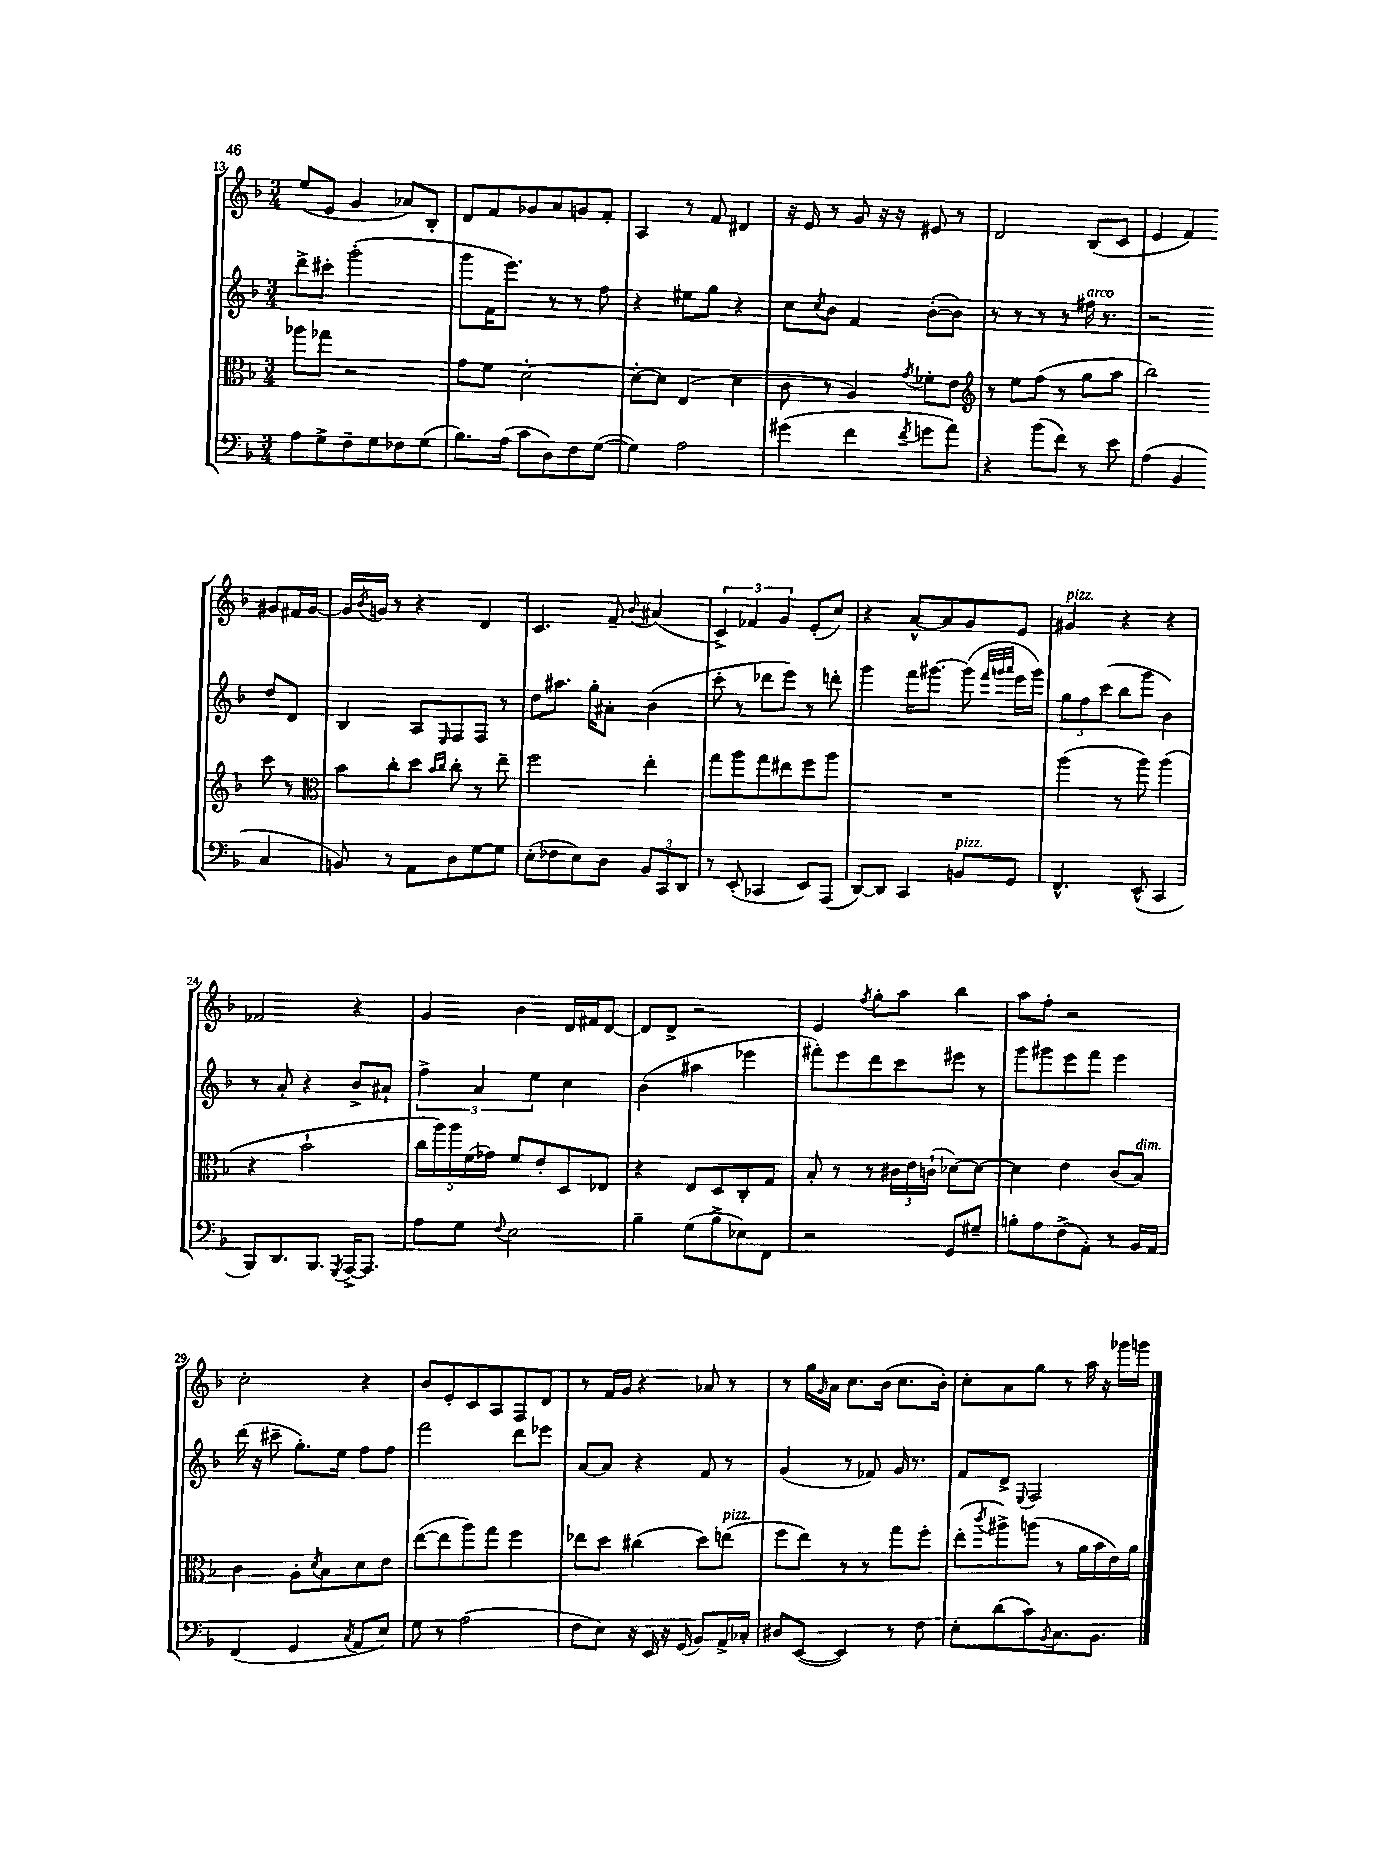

**kern	**kern	**kern	**kern
*staff4	*staff3	*staff2	*staff1
*clefF4	*clefC3	*clefG2	*clefG2
*k[b-]	*k[b-]	*k[b-]	*k[b-]
*M3/4	*M3/4	*M3/4	*M3/4
8A	8aa-	8ddd^	(8ee
8G^	8gg-	8ccc#'	8e
8F~	2r	(2ggg'	4g
8G	.	.	.
8F-	.	.	8a-)
(8G	.	.	8B-'
=	=	=	=
8.B-)	8g	8ggg	8d
.	8f	16f	8f
(16A	.	8.eee)	.
8c	[2d'	.	8g-
8D)	.	8r	8a
8F	.	8r	8g
([8G	.	8ff	8f'
=	=	=	=
4G])	8d'_	4r	4A
.	8d]	.	.
2A	(4E	8ee#	8r
.	.	8gg	8f
.	4d	4r	4d#
=	=	=	=
(4g#	8c	8cc	16r
.	.	.	16e
.	.	8qcc	.
.	8r	8b-	8r
4f	4A)	4f	8g
.	.	.	16r
.	.	.	16r
8qf	8qg	.	.
8g	8f-'	([8b-'	8e#
8a)	8e	8b-])	8r
=	=	=	=
*	*clefG2	*	*
4r	8r	8r	2d
.	8ee	8r	.
(8b-	(8ff	8r	.
8f)	8r	8r	.
8r	8gg	16ff#	(8B-
.	.	8.r	.
8e	8aa	.	8c
=	=	=	=
(4A	2bb-)	2r	4e
4BB-	.	.	4f)
4C	8ccc	8dd	8g#
.	8r	8d	16f#
.	.	.	[16g#
=	=	=	=
*	*clefC3	*	*
8BB)	8b-	4B-	16g#]
.	.	.	8qb-
.	.	.	16g
8r	8cc'	.	8r
8AA	8dd	8A	4r
.	16qqb-	.	.
.	16qqcc	16qqE	.
8D	8cc'	8F	.
[8G	8r	8F	4d
8G]	8ee~	8r	.
=	=	=	=
(8E'	2ff	8dd	4.c
8F-	.	8.aa#	.
8E)	.	.	.
.	.	16gg'	.
8D	.	8a#'	8f~
.	.	.	8qqb-
12BB-	4ee'	(4b-	(4a#
12CC	.	.	.
12DD	.	.	.
=	=	=	=
8r	8gg	8ccc'	6c^)
(8EE'	8aa	8r	.
.	.	.	6f-
4CC-	8gg	8ddd-	.
.	.	.	6g
.	8ee#	8eee)	.
8EE)	8ff	8r	(8e'
(8AAA	8aa	8ddd'	8cc)
=	=	=	=
[8DD)	2.r	4ggg	4r
8DD]	.	.	.
4CC	.	16fff	[8a^^
.	.	[8.ggg#	.
.	.	.	8a]
8BB	.	(8ggg#]	8g
.	.	32qqfff	.
.	.	32qqggg	.
.	.	32qqaaa	.
8GG	.	16eee	8e
.	.	16ggg)	.
=	=	=	=
4.FF^^	(4aa	12gg	4g#
.	.	12ff	.
.	.	(12ccc	.
.	8r	8bb-	4r
(8EE^^	8aa)	8ggg	.
4CC	(4aa	4b-)	4r
=	=	=	=
8BBB-)	4r	8r	2f-
8.DD	.	8a'	.
.	2b-`	4r	.
8.BBB-	.	.	.
8qGGG	.	.	.
[16AAA^	.	8b-^	4r
8.AAA]	.	.	.
.	.	8a#`	.
=	=	=	=
8A	20cc	6ff^	4g
.	20aa)	.	.
.	20aa	.	.
8G	.	.	.
.	(20f	.	.
.	.	6a	.
.	20g-)	.	.
8qqF	.	.	.
2E	8f	.	4b-
.	.	6ee	.
.	8e'	.	.
.	8D	4cc	16d
.	.	.	16f#
.	8E-	.	[8d
=	=	=	=
4B-~	4r	(4b-	8d]
.	.	.	8d^
(8G	8E	4aa#	2r
8B-^	8D	.	.
8E-)	8C'	4eee-	.
8FF	8G	.	.
=	=	=	=
2r	8B-'	8fff#')	4e
.	8r	8eee	.
.	.	.	8qff
.	8r	8ddd	8gg'
.	24c#	8ccc	8aa
.	24e	.	.
.	(24c`	.	.
8GG	[8d-)	8eee#	4bb-
8G#~	8d-_	8r	.
=	=	=	=
8B'	4d-]	8ggg	8aa
8A	.	8ggg#	8ff'
(8F^	4e	8eee	2r
8AA')	.	8fff	.
8r	(8c	4eee	.
16BB-	8B-)	.	.
16AA	.	.	.
=	=	=	=
(4FF	4c	(16ddd	2cc'
.	.	16r	.
.	.	8ccc#~	.
4GG	8A'	8.gg')	.
.	8qd	.	.
.	8B-	.	.
.	.	16ee	.
8qC	.	.	.
8AA	8d	8ff	4r
8E)	8e	8ff	.
=	=	=	=
8G	([8ee	2fff	8b-
8r	8ee]	.	8e'
(2A	8aa)	.	8c
.	8gg	.	8A
.	4ff	8ddd	8F
.	.	8eee-	8d
=	=	=	=
8F	8ee-	[8a	8r
8E)	8dd	8a]	16f
.	.	.	16g
16r	(4cc#	4r	4r
16EE	.	.	.
16r	.	.	.
(16GG	.	.	.
8BB-)	8dd)	8f	8a-
16AA^	(8ee	8r	8r
16C-'	.	.	.
=	=	=	=
8D#	8ff	(4g	8r
([8EE	8ee)	.	16gg
.	.	.	16qqg
.	.	.	16a
4EE])	8r	8r	8.cc
.	8r	8f-)	.
.	.	.	(16b-
8r	8gg	16g	8.cc
.	.	8.r	.
8F	8ff'	.	.
.	.	.	16b-')
=	=	=	=
8E'	(8ee'	8f	8cc'
.	8qccc	.	.
(8d	8aa#^)	8d^	8a
.	.	8qqE	.
8c)	(8aa	2F	8gg
8qBB-	.	.	.
8.C	8r	.	8r
.	16a	.	16aa
8.BB-	16b-	.	16r
.	16e)	.	16ggg-
.	16a	.	16ggg
==	==	==	==
*-	*-	*-	*-
